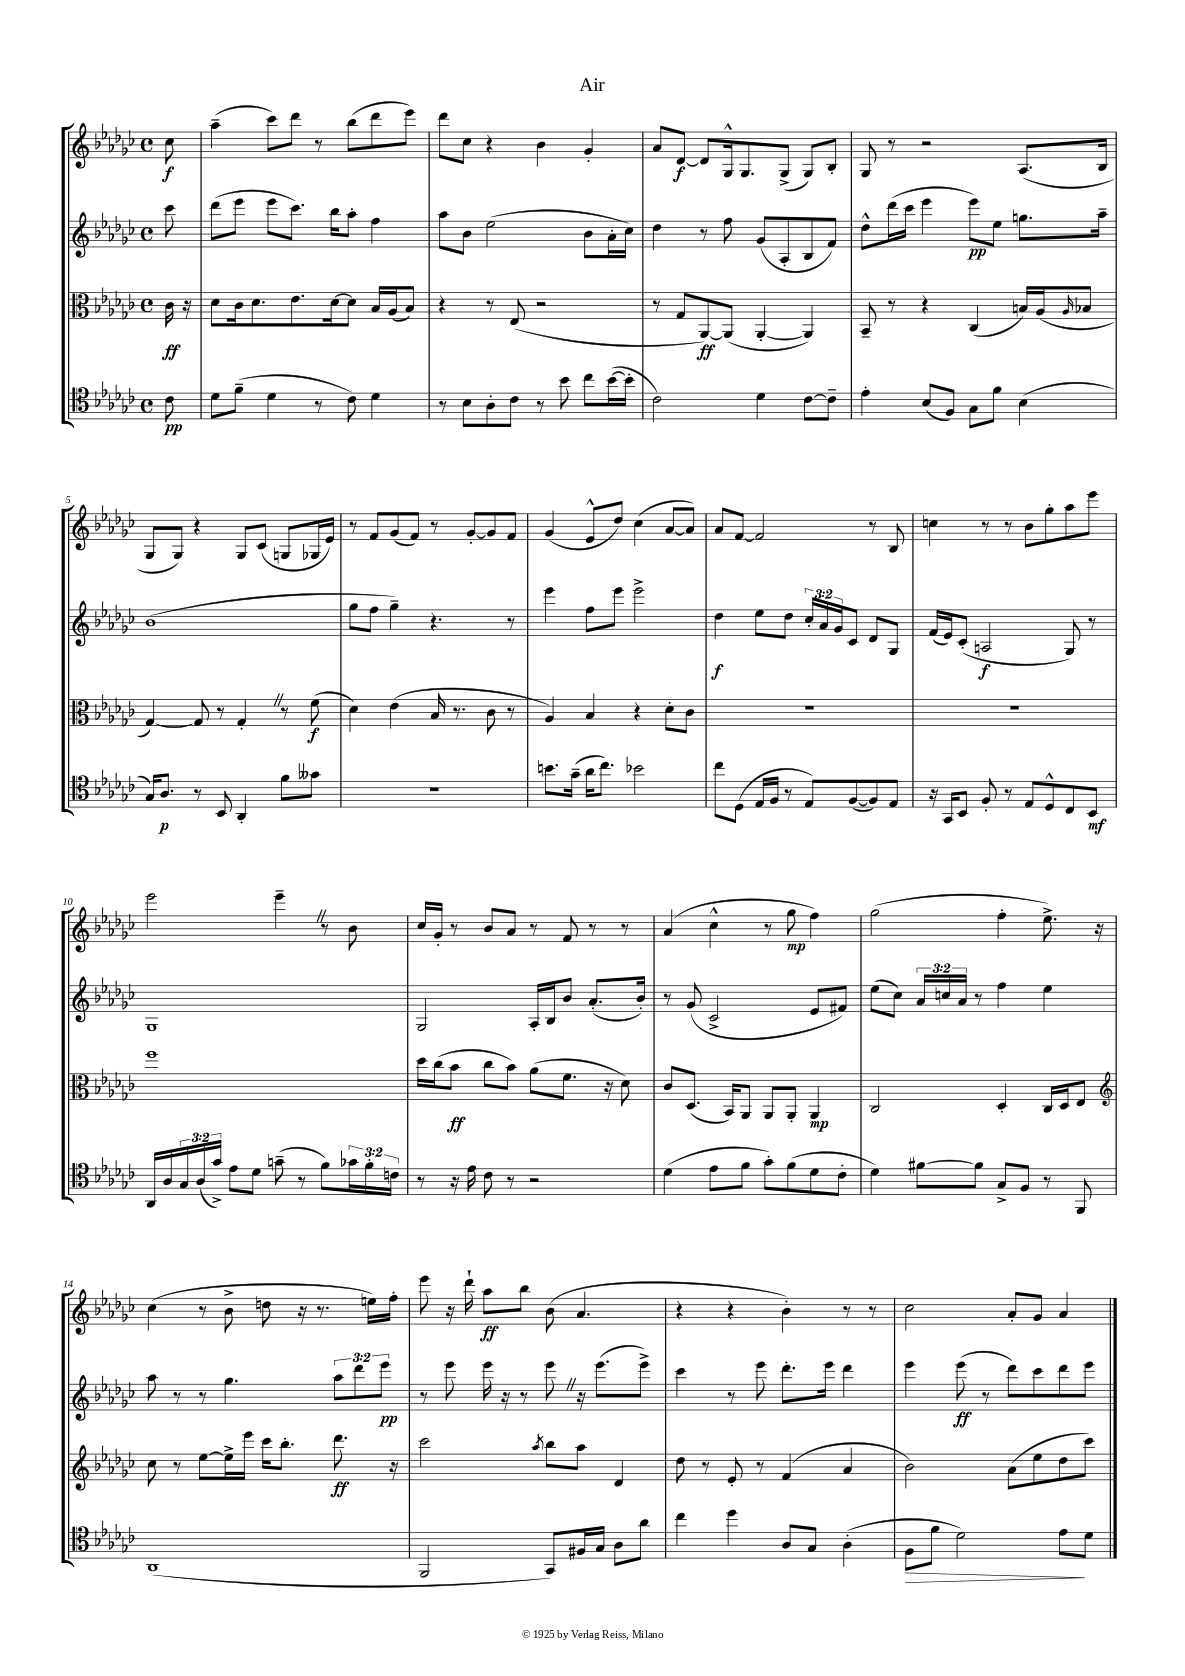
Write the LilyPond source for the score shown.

\header { title = "Air" }
<<
\new StaffGroup <<
\new Staff = "s0" {
    \clef treble \key ges \major \defaultTimeSignature \time 4/4 \partial 8
    ces''8\f |
    aes''4--( ces'''8) des'''8 r8 bes''8( des'''8 ees'''8) |
    des'''8 ces''8 r4 bes'4 ges'4-. |
    aes'8 des'8~\f des'8 ges16-^ ges8. ges8->( ges8) bes8-. |
    ges8 r8 r2 aes8.( bes16 |
    ges8 ges8) r4 ges8 ces'8( g8 ges16 ees'16) |
    r8 f'8 ges'8( f'8) r8 ges'8~-. ges'8 f'8 |
    ges'4( ees'8-^ des''8) ces''4( aes'8~ aes'8) |
    aes'8 f'8~ f'2 r8 bes8 |
    c''4 r8 r8 bes'8 ges''8-. aes''8 ees'''8 |
    ees'''2 ees'''4-- \once \override BreathingSign.text = \markup { \musicglyph "scripts.caesura.straight" } \breathe r8 bes'8 |
    ces''16 ges'16-. r8 bes'8 aes'8 r8 f'8 r8 r8 |
    aes'4( ces''4-^ r8 ges''8\mp f''4) |
    ges''2( f''4-. ees''8.->) r16 |
    ces''4( r8 bes'8-> d''8 r16 r8. e''16) f''16-. |
    ees'''8 r16 des'''16-! aes''8\ff bes''8 bes'8( aes'4. |
    r4 r4 bes'4-.) r8 r8 |
    ces''2 aes'8-. ges'8 aes'4 \bar "|." |
}
\new Staff = "s1" {
    \clef treble \key ges \major \defaultTimeSignature \time 4/4 \override Staff.TupletNumber.text = #tuplet-number::calc-fraction-text \partial 8
    ces'''8 |
    des'''8( ees'''8 ees'''8 ces'''8.) bes''16 aes''8-. f''4 |
    aes''8 bes'8 ees''2( bes'8 aes'16-. ces''16) |
    des''4 r8 f''8 ges'8( aes8-. bes8 f'8) |
    des''8-^ des'''16( ces'''16 ees'''4 ees'''8\pp) ees''8 g''8. aes''16-- |
    bes'1( |
    ges''8 f''8 ges''4--) r4. r8 |
    ees'''4 f''8 ees'''8 ees'''2-> |
    des''4\f ees''8 des''8 \tuplet 3/2 { ces''16-. aes'16 ges'16 } ces'8 des'8 ges8 |
    f'16( ees'16) ces'8-.( a2\f ges8) r8 |
    ges1 |
    ges2 aes16-. bes16 bes'8 aes'8.-.( bes'16-.) |
    r8 ges'8( ces'2-> ees'8 fis'8) |
    ees''8( ces''8) \tuplet 3/2 { aes'16 c''16 aes'16 } r8 f''4 ees''4 |
    aes''8 r8 r8 ges''4. \tuplet 3/2 { aes''8 des'''8 ees'''8\pp } |
    r8 ees'''8 ees'''16 r16 r8 ees'''8 \once \override BreathingSign.text = \markup { \musicglyph "scripts.caesura.straight" } \breathe r16 ees'''8.( ees'''8->) |
    ces'''4 r8 ees'''8 des'''8.-. ees'''16 des'''4 |
    ees'''4 ees'''8\ff( r8 des'''8) ces'''8 des'''8 ees'''8 \bar "|." |
}
\new Staff = "s2" {
    \clef alto \key ges \major \defaultTimeSignature \time 4/4 \partial 8
    ces'16\ff r16 |
    des'8 ces'16 des'8. ees'8. des'16~ des'8 bes16 aes16( bes8) |
    r4 r8 ees8( r2 |
    r8 ges8 aes,8~\ff) aes,8( aes,4~-. aes,4) |
    bes,8-- r8 r4 ces4( b16) aes16( \grace { aes16 } bes8 |
    ges4~) ges8 r8 ges4-. \once \override BreathingSign.text = \markup { \musicglyph "scripts.caesura.straight" } \breathe r8 f'8\f( |
    des'4) ees'4( bes16 r8. ces'8 r8 |
    aes4) bes4 r4 des'8-. ces'8 |
    R1 |
    R1 |
    f''1 |
    des''16 ces''16( bes'8\ff ces''8 bes'8) aes'8( f'8. r16 des'8) |
    ces'8 des8.( bes,16) aes,8 aes,8 aes,8-. aes,4\mp |
    ces2 des4-. ces16 des16 ees8 |
    \clef treble ces''8 r8 ees''8~ ees''16-> ees'''16 ces'''16 bes''8.-. des'''8.\ff r16 |
    ces'''2 \acciaccatura { aes''8 } bes''8 aes''8 des'4 |
    des''8 r8 ees'8-. r8 f'4( aes'4 |
    bes'2) aes'8( ees''8 des''8 ces'''8) \bar "|." |
}
\new Staff = "s3" {
    \clef tenor \key ges \major \defaultTimeSignature \time 4/4 \override Staff.TupletNumber.text = #tuplet-number::calc-fraction-text \partial 8
    ces'8\pp |
    des'8 f'8--( des'4 r8 ces'8) des'4 |
    r8 bes8 aes8-. ces'8 r8 bes'8 ces''8 bes'16~( bes'16-. |
    ces'2) des'4 ces'8~ ces'8-- |
    ees'4-. bes8( f8) ges8 f'8 bes4( |
    ges16) aes8.\p r8 bes,8 aes,4-. f'8 geses'8 |
    R1 |
    b'8. ges'16--( aes'16 ces''8.) bes'2 |
    ces''8 des8( ees16 f16 r8 ees8) f8~( f8) ees8 |
    r16 ges,16 bes,8 f8-. r8 ees8 des8-^ ces8 bes,8\mf |
    aes,16 aes16 \tuplet 3/2 { ges16 aes16( ges'16->) } ees'8 des'8 g'8--( r8 f'8) \tuplet 3/2 { ges'16 f'16-. c'16 } |
    r8 r16 ees'16 ces'8 r8 r2 |
    des'4( ees'8 f'8 ges'8-.) f'8( des'8 ces'8-. |
    des'4) fis'8~ fis'8 ges8-> f8 r8 f,8 |
    aes,1( |
    f,2 ges,8) fis16 ges16 aes8 aes'8 |
    ces''4 des''4 aes8 ges8 aes4-.( |
    f8\> f'8 des'2) ees'8\! des'8 \bar "|." |
}
>>
>>
